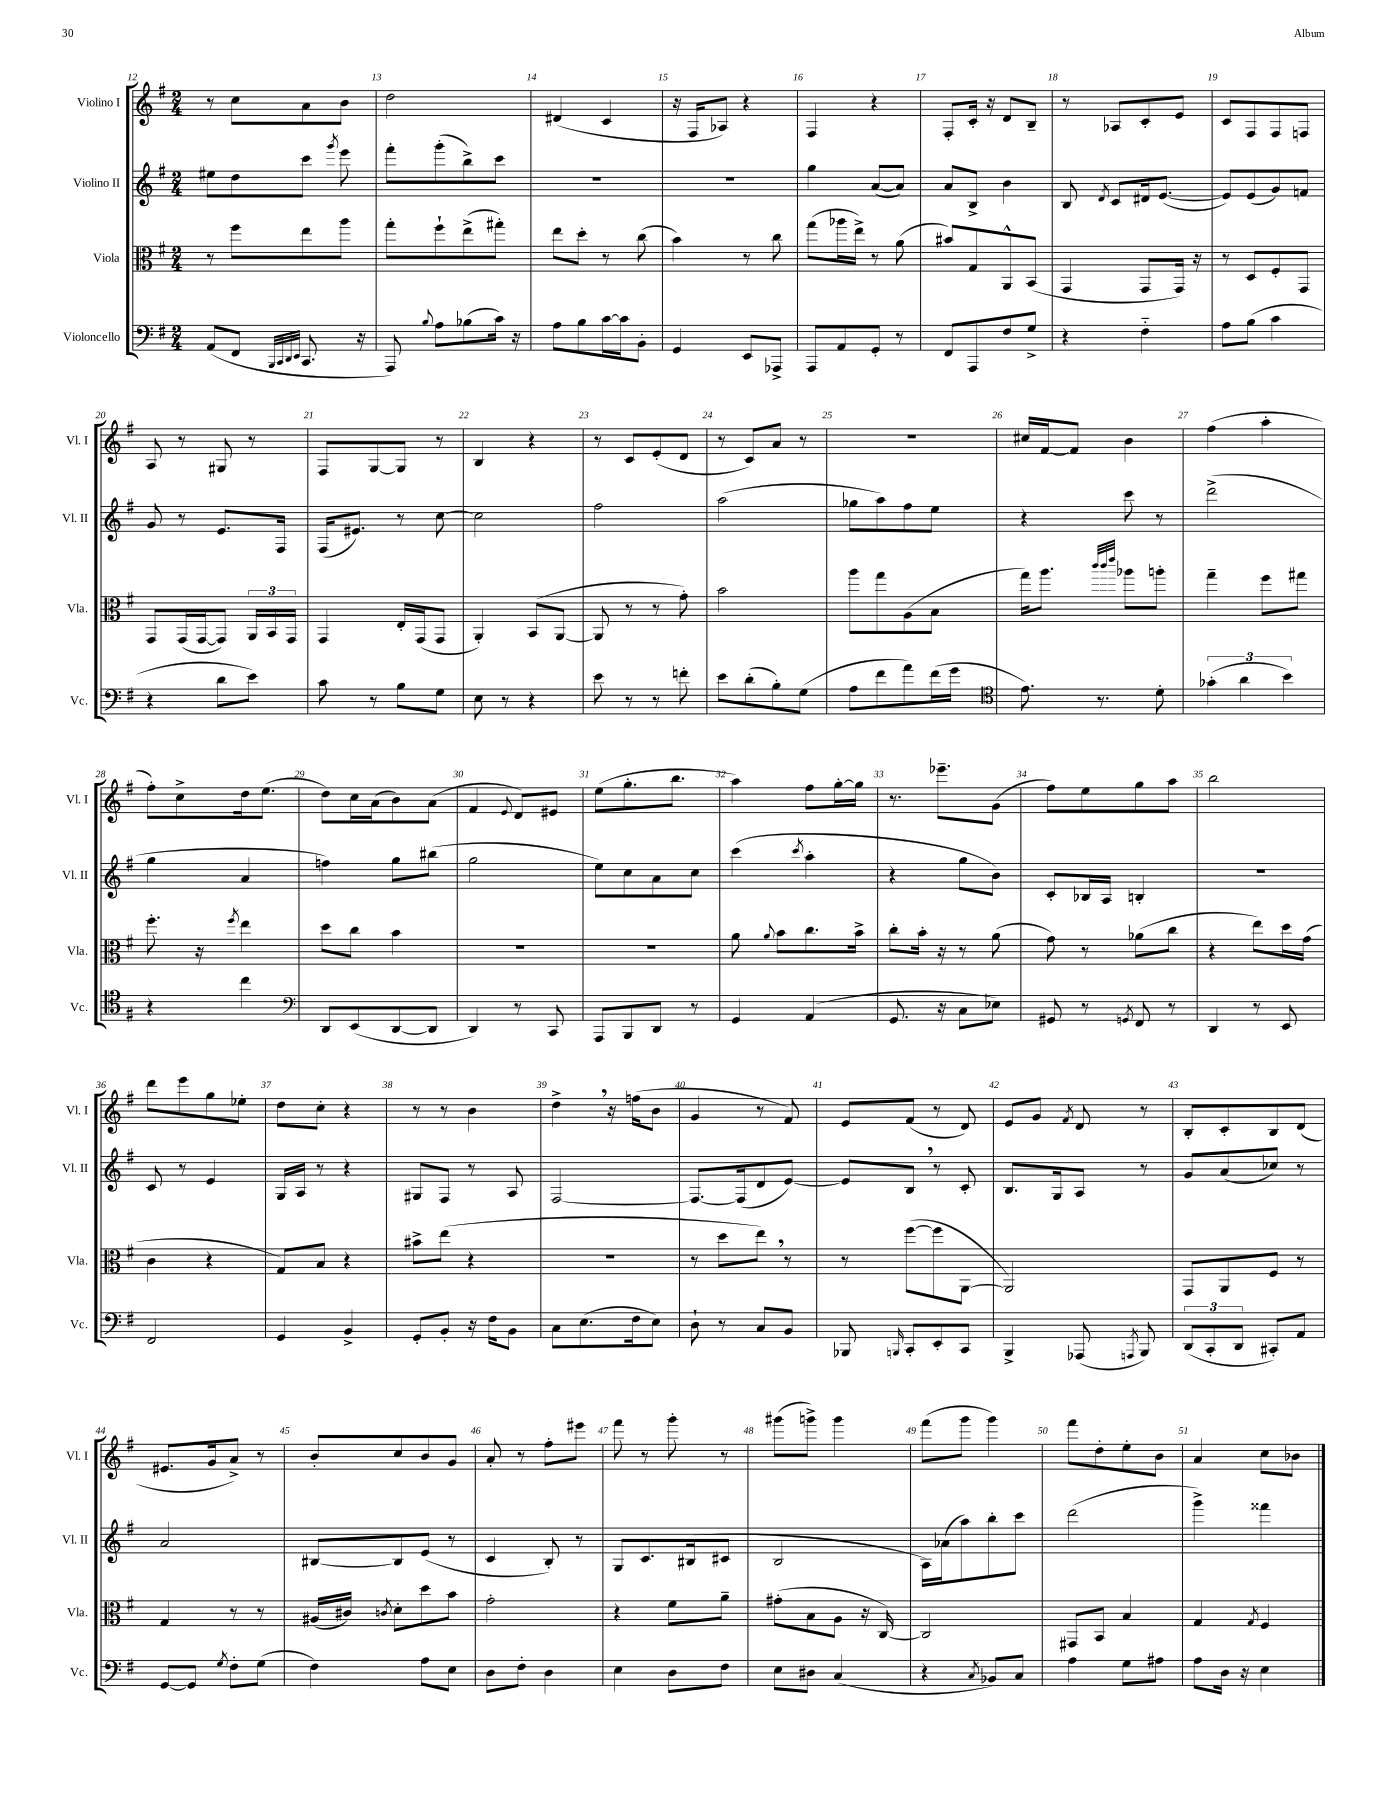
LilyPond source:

<<
\new StaffGroup <<
\new Staff = "s0" \with { instrumentName = "Violino I" shortInstrumentName = "Vl. I" } {
    \clef treble \key g \major \numericTimeSignature \time 2/4
    \autoBeamOff r8 c''8[ a'8 b'8] |
    d''2 |
    dis'4( c'4 |
    r16 fis16[ aes8]) r4 |
    fis4 r4 |
    fis8[-. c'16]-. r16 d'8[ b8]-- |
    r8 aes8[ c'8-. e'8] |
    c'8[ fis8 fis8 f8] |
    a8 r8 gis8 r8 |
    fis8[ g8~ g8] r8 |
    b4 r4 |
    r8 c'8[ e'8-.( d'8] |
    r8 c'8[) a'8] r8 |
    R2 |
    cis''16[ fis'16~ fis'8] b'4 |
    fis''4( a''4-. |
    fis''8[-.) c''8-> d''16 e''8.]( |
    d''8[) c''16 a'16( b'8) a'8]( |
    fis'4 \appoggiatura { e'8 } d'8[) eis'8] |
    e''8[( g''8.-. b''8.] |
    a''4) fis''8[ g''16~-. g''16] |
    r8. ees'''8.[-- g'8]( |
    fis''8[) e''8 g''8 a''8] |
    b''2 |
    d'''8[ e'''8 g''8 ees''8]-. |
    d''8[ c''8]-. r4 |
    r8 r8 b'4 |
    d''4-> \breathe r16 f''16[( b'8] |
    g'4 r8 fis'8) |
    e'8[ fis'8]( r8 d'8) |
    e'8[ g'8] \acciaccatura { fis'8 } d'8 r8 |
    b8[-. c'8-. b8 d'8]( |
    eis'8.[ g'16 a'8]->) r8 |
    b'8[-. c''8 b'8 g'8] |
    a'8-. r8 fis''8[-. eis'''8] |
    fis'''8 r8 g'''8-. r8 |
    gis'''8[( g'''8]->) g'''4 |
    fis'''8[( g'''8] g'''4) |
    fis'''8[ d''8-. e''8-. b'8] |
    a'4 c''8[ bes'8] \bar "|." |
}
\new Staff = "s1" \with { instrumentName = "Violino II" shortInstrumentName = "Vl. II" } {
    \clef treble \key g \major \numericTimeSignature \time 2/4
    \autoBeamOff eis''8[ d''8 c'''8] \acciaccatura { g'''8 } e'''8 |
    fis'''8[-. g'''8-.( b''8->) c'''8] |
    R2 |
    R2 |
    g''4 a'8[~( a'8]) |
    a'8[ b8]-> b'4 |
    b8 \acciaccatura { d'8 } c'8[ dis'16 e'8.]~( |
    e'8[) e'8( g'8) f'8] |
    g'8 r8 e'8.[ fis16] |
    fis16[( eis'8.]) r8 c''8~ |
    c''2 |
    fis''2 |
    a''2( |
    ges''8[ a''8) fis''8 e''8] |
    r4 c'''8 r8 |
    d'''2->( |
    g''4 a'4 |
    f''4) g''8[ bis''8]( |
    g''2 |
    e''8[) c''8 a'8 c''8] |
    c'''4( \acciaccatura { c'''8 } a''4-. |
    r4 g''8[ b'8]) |
    c'8[-. bes16 a16] b4-. |
    R2 |
    c'8 r8 e'4 |
    g16[ a16] r8 r4 |
    gis8[ fis8] r8 a8 |
    fis2~ |
    fis8.[~ fis16( d'8 e'8]~) |
    e'8[ b8] \breathe r8 c'8-. |
    b8.[ g16 a8] r8 |
    g'8[ a'8( ces''8]) r8 |
    a'2 |
    bis8[~ bis8 e'8]( r8 |
    c'4 b8-.) r8 |
    g8[ c'8. bis16( cis'8] |
    b2 |
    a16[) aes'16( a''8) b''8-. c'''8] |
    d'''2( |
    g'''4->) fisis'''4 \bar "|." |
}
\new Staff = "s2" \with { instrumentName = "Viola" shortInstrumentName = "Vla." } {
    \clef alto \key g \major \numericTimeSignature \time 2/4
    \autoBeamOff r8 fis''8[ e''8 a''8] |
    g''8[-. fis''8-! e''8->( gis''8]-.) |
    e''8[ d''8]-. r8 c''8( |
    b'4) r8 c''8 |
    g''8[( aes''16 e''16]->) r8 a'8( |
    bis'8[) g8 a,8-^ b,8]( |
    g,4 g,8[ g,16]) r16 |
    r8 d8[ fis8-. g,8] |
    g,8[ g,16( g,16~ g,8]) \tuplet 3/2 { a,16[ b,16 g,16] } |
    g,4 e16[-. g,16( g,8] |
    a,4-.) b,8[( a,8]~ |
    a,8 r8 r8 g'8-.) |
    b'2 |
    a''8[ g''8 a8( b8] |
    g''16[) a''8.] \grace { c'''32[ c'''32 e'''32] } aes''8[ a''8]-. |
    g''4-- fis''8[ gis''8] |
    fis''8.-. r16 \acciaccatura { fis''8 } e''4 |
    d''8[ c''8] b'4 |
    R2 |
    R2 |
    a'8 \appoggiatura { a'8 } b'8[ c''8. b'16]-> |
    c''8[-. b'16]-. r16 r8 a'8( |
    g'8) r8 aes'8[( c''8] |
    r4 e''8[) d''16 g'16]( |
    c'4 r4 |
    g8[) b8] r4 |
    bis'8[-> e''8]( r4 |
    r2 |
    r8 d''8[ e''8]) \breathe r8 |
    r8 fis''8[~( fis''8 a,8]~ |
    a,2) |
    g,8[ a,8 fis8] r8 |
    g4 r8 r8 |
    ais16[( cis'16]) \acciaccatura { c'8 } d'8[-. d''8 b'8] |
    g'2-. |
    r4 fis'8[ a'8]-- |
    gis'8[-.( b8 a8] r16 c16~) |
    c2 |
    gis,8[ b,8] b4 |
    g4 \acciaccatura { g8 } fis4 \bar "|." |
}
\new Staff = "s3" \with { instrumentName = "Violoncello" shortInstrumentName = "Vc." } {
    \clef bass \key g \major \numericTimeSignature \time 2/4
    \autoBeamOff a,8[( fis,8] \grace { b,,32[ c,32 d,32 e,32] } c,8. r16 |
    a,,8) \appoggiatura { b8 } a8[ bes8( c'16]) r16 |
    a8[ b8 c'16~ c'16 b,8]-. |
    g,4 e,8[ aes,,8]-> |
    a,,8[ a,8 g,8]-. r8 |
    fis,8[ a,,8 fis8 g8]-> |
    r4 fis4-_ |
    a8[ b8]( c'4 |
    r4 d'8[ e'8]) |
    c'8 r8 b8[ g8] |
    e8 r8 r4 |
    e'8 r8 r8 f'8-. |
    e'8[ d'8-.( b8-.) g8]( |
    a8[ fis'8 a'8) fis'16( g'16] |
    \clef tenor e'8.) r8. d'8-. |
    \tuplet 3/2 { ges'4-.( a'4 b'4) } |
    r4 c''4 |
    \clef bass d,8[ e,8( d,8~ d,8] |
    d,4) r8 c,8 |
    a,,8[ b,,8 d,8] r8 |
    g,4 a,4( |
    g,8. r16 c8[ ees8]) |
    gis,8 r8 \acciaccatura { g,8 } fis,8 r8 |
    d,4 r8 e,8 |
    fis,2 |
    g,4 b,4-> |
    g,8[-. b,8]-. r16 fis16[ b,8] |
    c8[ e8.( fis16 e8]) |
    d8-! r8 c8[ b,8] |
    bes,,8 \grace { b,,16 } c,8[-. e,8-. c,8] |
    b,,4-> aes,,8( \acciaccatura { a,,8 } b,,8) |
    \tuplet 3/2 { d,8[( c,8-. d,8] } cis,8[-.) a,8] |
    g,8[~ g,8] \acciaccatura { g8 } fis8[-. g8]( |
    fis4) a8[ e8] |
    d8[ fis8]-. d4 |
    e4 d8[ fis8] |
    e8[ dis8] c4( |
    r4 \acciaccatura { c8 } bes,8[) c8] |
    a4 g8[ ais8] |
    a8[ d16] r16 e4 \bar "|." |
}
>>
>>
\layout { \context { \Score currentBarNumber = #12 \override BarNumber.break-visibility = ##(#f #t #t) barNumberVisibility = #all-bar-numbers-visible } }
